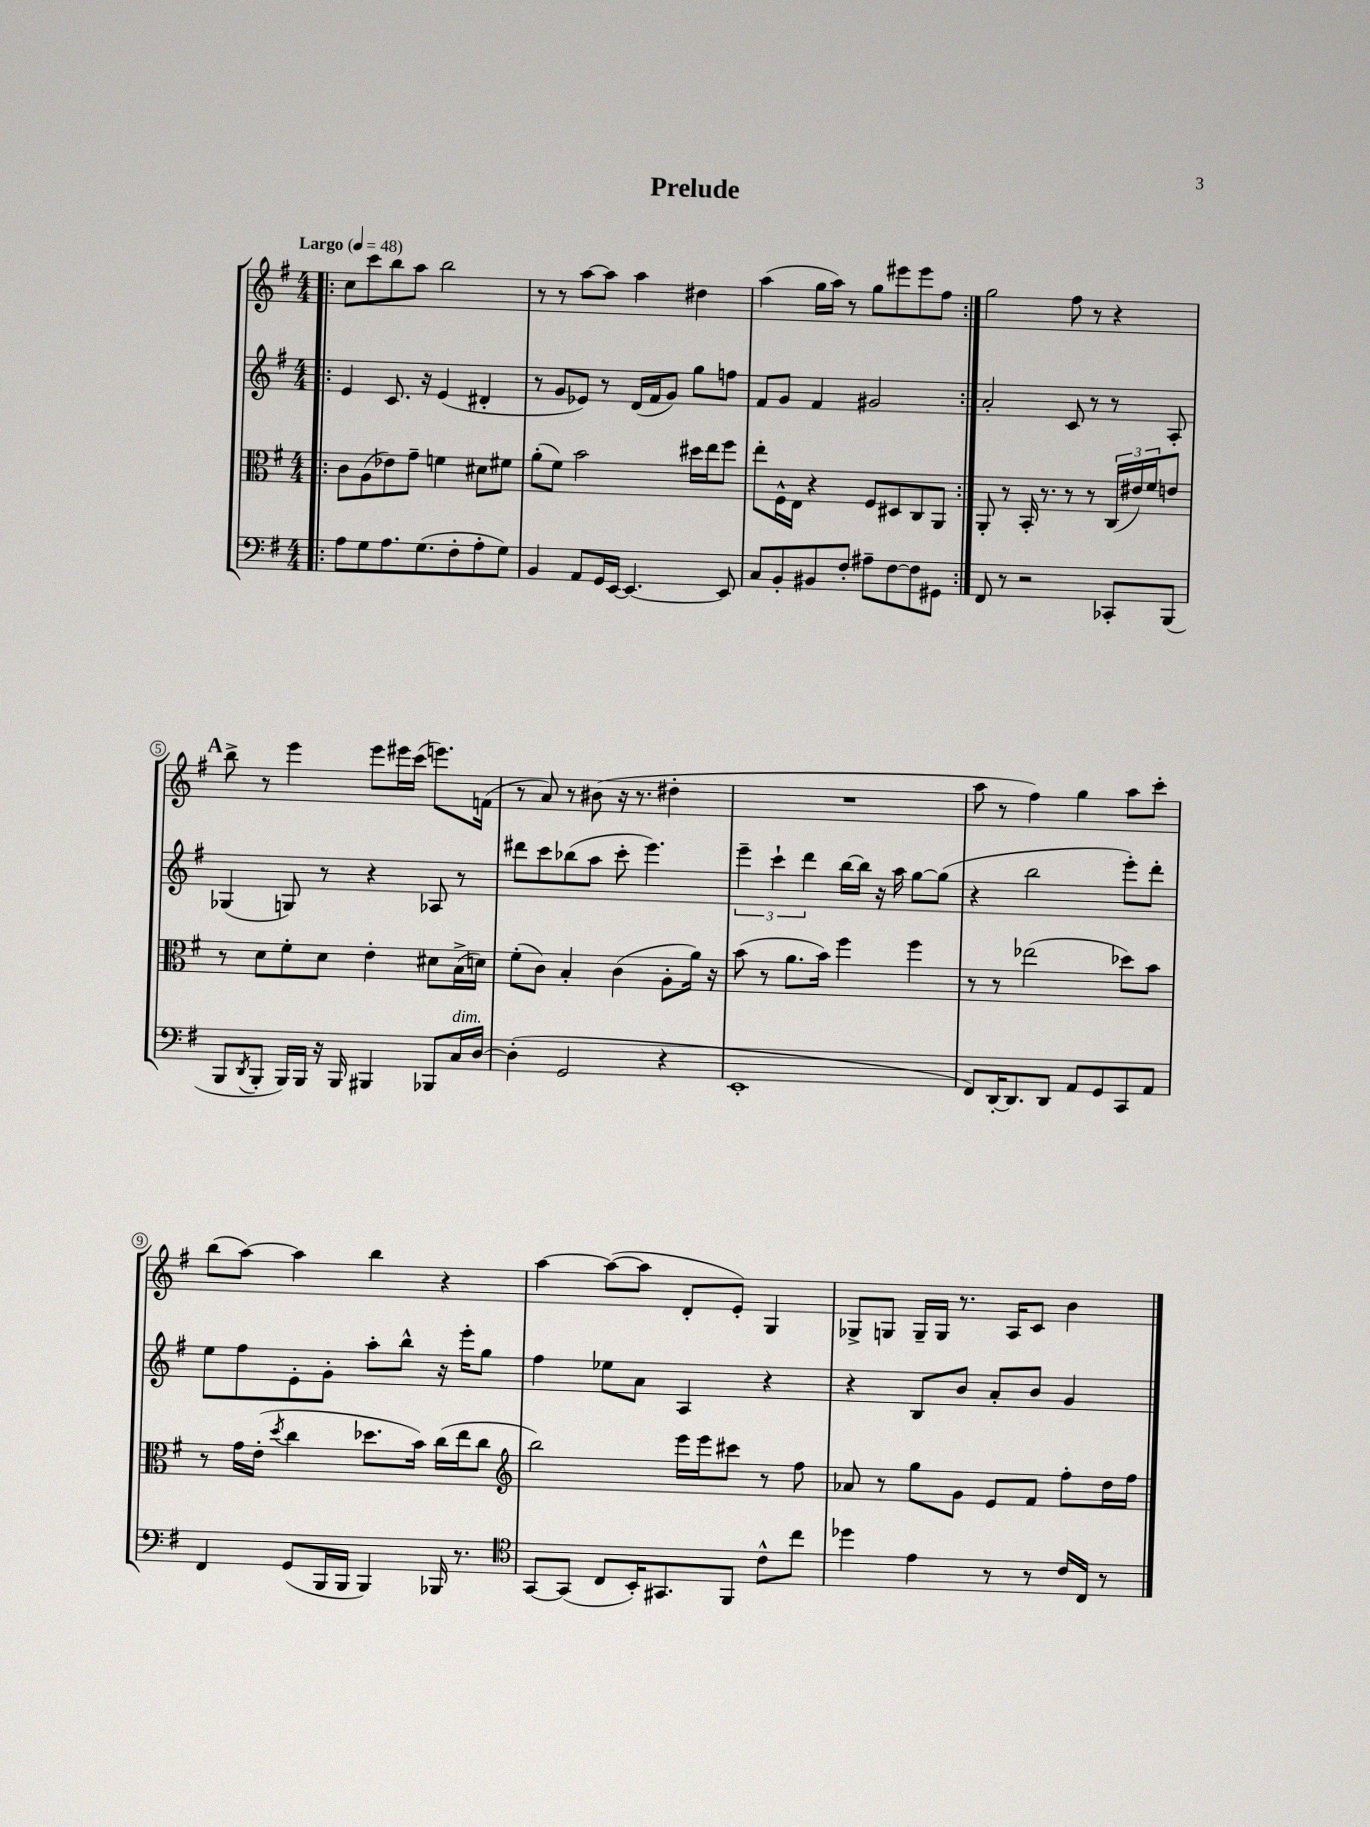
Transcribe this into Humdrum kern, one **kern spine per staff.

**kern	**kern	**kern	**kern
*staff4	*staff3	*staff2	*staff1
*clefF4	*clefC3	*clefG2	*clefG2
*k[f#]	*k[f#]	*k[f#]	*k[f#]
*M4/4	*M4/4	*M4/4	*M4/4
*MM48	*MM48	*MM48	*MM48
=!|:	=!|:	=!|:	=!|:
8A	8c	4e	8cc
8G	(8A	.	8ccc
8.A	8e-)	8.c	8bb
.	8g~	.	8aa
(8.G	.	16r	.
.	4f	(4e	2bb
8F#'	.	.	.
8A'	8d#	4d#'	.
8G)	8f#	.	.
=	=	=	=
4BB	(8a'	8r	8r
.	8f#)	8g	8r
8AA	2b	8e-)	[8aa
16GG	.	8r	8aa]
[16EE	.	.	.
4.EE_	.	(16d	4aa
.	.	16f#	.
.	.	8g)	.
.	16dd#	8gg	4dd#
.	16ee	.	.
8EE]	8ff#	8ff	.
=	=	=	=
8C	8ee'	8f#	(4aa
8BB'	16F#^^	8g	.
.	16E	.	.
8BB#	4r	4f#	16gg
.	.	.	16aa)
8F#'	.	.	8r
8A#~	8F#	2g#	8gg
[8F#	8D#	.	8eee#
8F#]	8C	.	8eee#
8GG#	8AA	.	8ff#
=:|!	=:|!	=:|!	=:|!
8FF#	8AA'	2a'	2gg
8r	8r	.	.
2r	16BB'	.	.
.	8.r	.	.
.	8r	8c	8ff#
.	8r	8r	8r
8CC-'	(24C	8r	4r
.	24e#)	.	.
.	24f#	.	.
(8BBB	8e	8A'	.
=	=	=	=
8BBB	8r	(4G-	8bb^
8qDD	.	.	.
8BBB'	8d	.	8r
16BBB)	8f#'	8G)	4eee
16BBB	.	.	.
16r	8d	8r	.
16BBB	.	.	.
4BBB#	4e'	4r	8eee
.	.	.	16eee#
.	.	.	(16ccc
8BBB-	8d#	8A-	8.eee)
16C	(16B^	8r	.
[16D	16d)	.	(16f
=	=	=	=
(4D']	(8f#'	8ddd#	8r
.	8c)	8ccc	8a)
2GG	4B'	(8bb-	8r
.	.	8aa	(8b#
.	(4c	8ccc'	16r
.	.	.	8.r
.	.	4.eee)	.
4r	8A'	.	4dd#'
.	16a)	.	.
.	16r	.	.
=	=	=	=
1EE'	(8b	6eee~	1r
.	8r	.	.
.	.	6ccc`	.
.	8.a	.	.
.	.	6ddd	.
.	16b)	.	.
.	4ff#	[16bb	.
.	.	16bb]	.
.	.	16r	.
.	.	16aa	.
.	4ff#	[8gg	.
.	.	(8gg]	.
=	=	=	=
8FF#)	8r	4r	8aa
[16DD'	8r	.	8r
8.DD]	.	.	.
.	(2ee-	2bb	4ff#)
8DD	.	.	.
8AA	.	.	4gg
8GG	.	.	.
8CC	8dd-)	8eee')	8aa
8AA	8b	8ddd'	8ccc'
=	=	=	=
4FF#	8r	8ee	(8bb
.	16g	8ff#	[8aa)
.	(16e'	.	.
.	8qdd	.	.
(8GG	4cc	8e'	4aa]
16BBB	.	8g'	.
16BBB	.	.	.
4BBB)	8.dd-	8aa'	4bb
.	.	8bb^^	.
.	16b)	.	.
16BBB-	(16cc	16r	4r
8.r	16ee	16eee'	.
.	8cc	8gg	.
=	=	=	=
*clefC4	*clefG2	*	*
[8GG	2bb)	4ff#	[4aa
(8GG]	.	.	.
8C	.	8ee-	(8aa_
16BB')	.	8a	8aa]
8.GG#	.	.	.
.	16eee	4A	8d'
.	16eee	.	.
8FF#	8ccc#	.	8e')
8c^^	8r	4r	4G
8cc	8ff#	.	.
=	=	=	=
4dd-	8a-	4r	8G-^
.	8r	.	8G
4e	8gg	8B	16G~
.	.	.	16G
.	8g	8b	8.r
8r	8e	8a'	.
.	.	.	16A
8r	8f#	8b	8c
16c	8ff#'	4g	4b
16C	.	.	.
8r	16dd	.	.
.	16ff#	.	.
==	==	==	==
*-	*-	*-	*-
